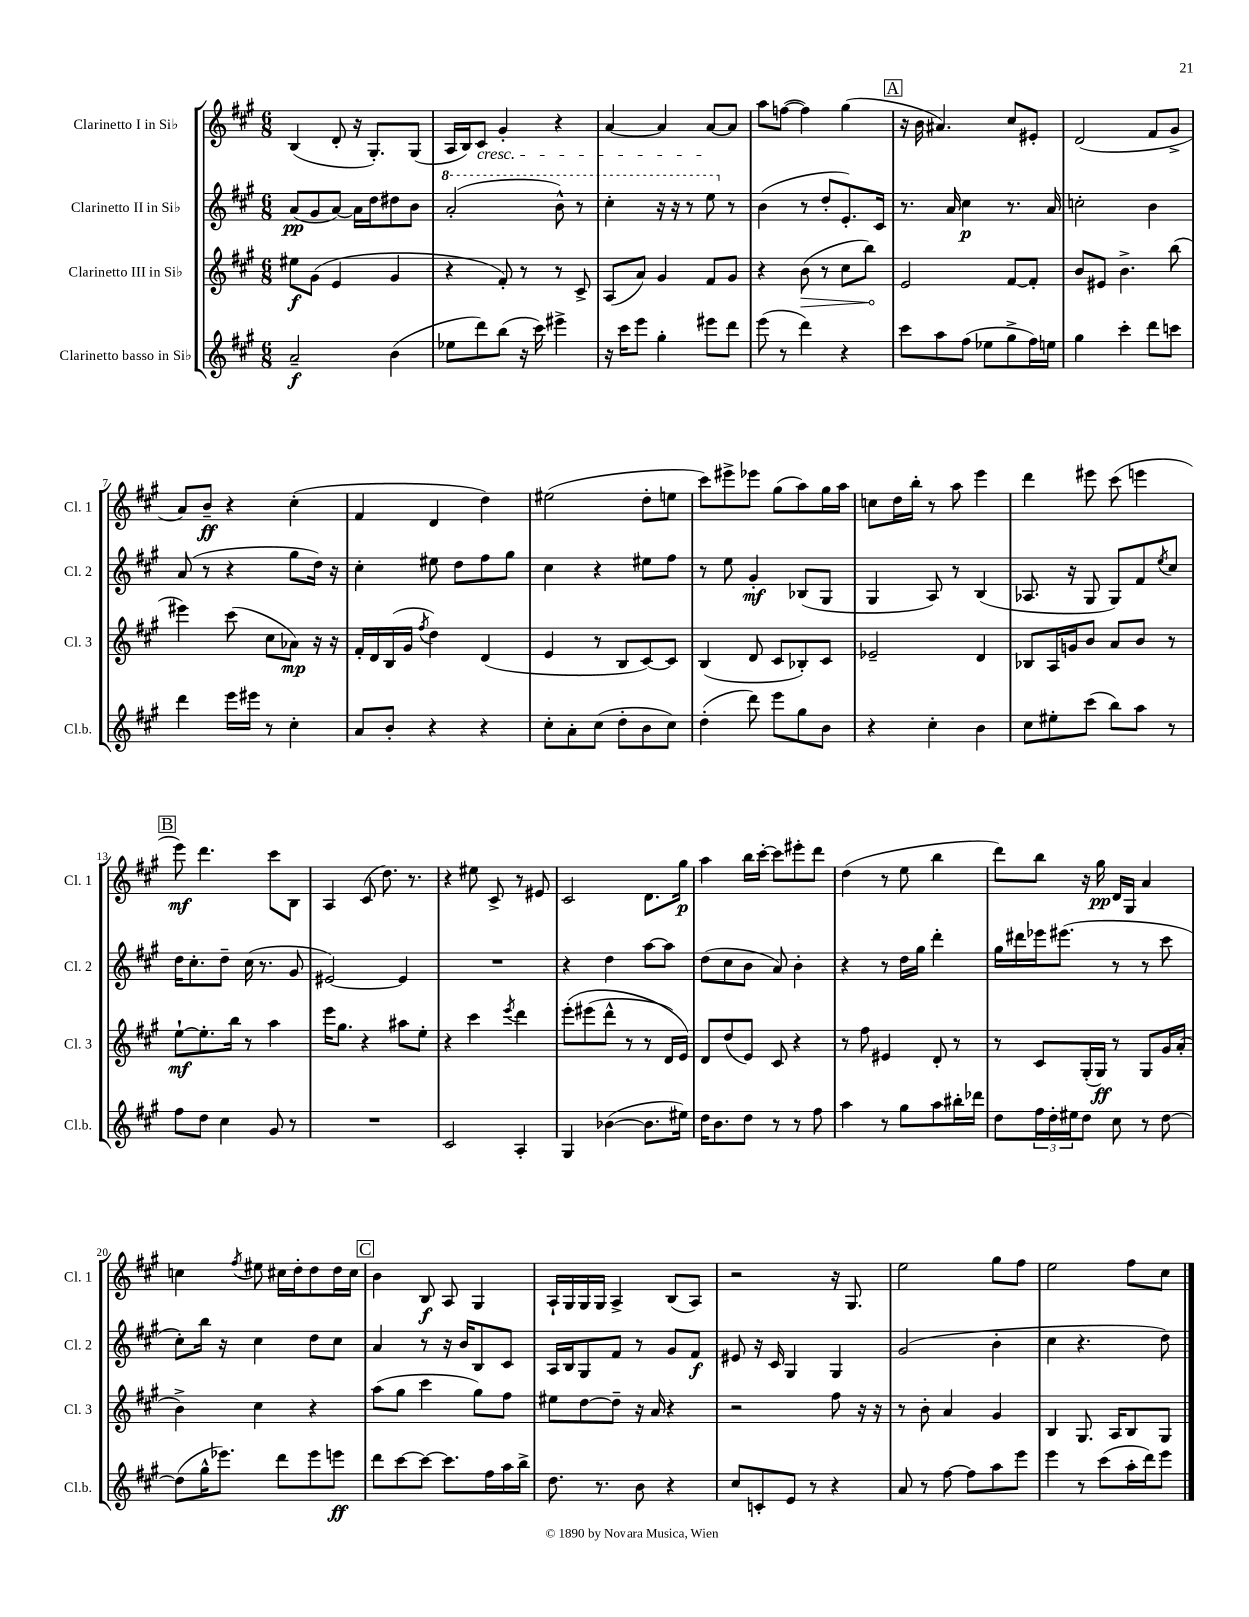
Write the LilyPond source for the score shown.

<<
\new StaffGroup <<
\new Staff = "s0" \with { instrumentName = "Clarinetto I in Sib" shortInstrumentName = "Cl. 1" } {
    \clef treble \key a \major \numericTimeSignature \time 6/8
    b4( d'8-. r16 gis8.-.) gis8( |
    a16 b16) cis'8\cresc gis'4-. r4 |
    a'4~ a'4 a'8~\! a'8 |
    a''8 f''8~( f''4) gis''4( |
    \mark \markup { \box "A" } r16 b'16 ais'4.) cis''8 eis'8-. |
    d'2( fis'8 gis'8-> |
    a'8) b'8--\ff r4 cis''4-.( |
    fis'4 d'4 d''4) |
    eis''2( d''8-. e''8 |
    cis'''8) eis'''8-> ees'''8 gis''8( a''8) gis''16 a''16 |
    c''8 d''16 b''16-. r8 a''8 e'''4 |
    d'''4 eis'''8 cis'''8( e'''4 |
    \mark \markup { \box "B" } e'''8\mf) d'''4. cis'''8 b8 |
    a4 cis'8( d''8.) r8. |
    r4 eis''8 cis'8-> r8 eis'8 |
    cis'2 d'8. gis''16\p |
    a''4 b''16 cis'''16~-. cis'''8 eis'''8-. d'''8 |
    d''4( r8 e''8 b''4 |
    d'''8) b''8 r16 gis''16\pp d'16 gis16 a'4 |
    c''4 \acciaccatura { fis''8 } eis''8 cis''16 d''16-. d''8 d''16 cis''16 |
    \mark \markup { \box "C" } b'4 b8\f a8 gis4 |
    a16-! gis16 gis16 gis16 a4-> b8( a8) |
    r2 r16 gis8. |
    e''2 gis''8 fis''8 |
    e''2 fis''8 cis''8 \bar "|." |
}
\new Staff = "s1" \with { instrumentName = "Clarinetto II in Sib" shortInstrumentName = "Cl. 2" } {
    \clef treble \key a \major \numericTimeSignature \time 6/8
    a'8\pp( gis'8 a'8~) a'16 d''16 dis''8 b'8 |
    \ottava #1 a''2-.( b''8-^) r8 |
    cis'''4-. r16 r16 r8 e'''8 \ottava #0 r8 |
    b'4( r8 d''8-. e'8.-.) cis'16 |
    \mark \markup { \box "A" } r8. a'16 cis''4\p r8. a'16 |
    c''2-. b'4 |
    a'8( r8 r4 gis''8 d''16) r16 |
    cis''4-. eis''8 d''8 fis''8 gis''8 |
    cis''4 r4 eis''8 fis''8 |
    r8 e''8 gis'4-.\mf bes8( gis8 |
    gis4 a8) r8 b4( |
    aes8. r16 gis8 gis8) fis'8 \acciaccatura { e''8 } cis''8 |
    \mark \markup { \box "B" } d''16 cis''8.-. d''8-- cis''16( r8. gis'8 |
    eis'2~) eis'4 |
    R2. |
    r4 d''4 a''8~ a''8 |
    d''8( cis''8 b'8 a'8) b'4-. |
    r4 r8 d''16 gis''16 d'''4-. |
    gis''16 dis'''16 ees'''16 eis'''8.( r8 r8 cis'''8 |
    cis''8-.) b''16 r16 cis''4 d''8 cis''8 |
    \mark \markup { \box "C" } a'4 r8 r16 b'16 b8 cis'8 |
    a16 b16 gis8 fis'8 r8 gis'8 fis'8\f |
    eis'8 r16 cis'16 gis4 gis4 |
    gis'2( b'4-. |
    cis''4 r4. d''8) \bar "|." |
}
\new Staff = "s2" \with { instrumentName = "Clarinetto III in Sib" shortInstrumentName = "Cl. 3" } {
    \clef treble \key a \major \numericTimeSignature \time 6/8
    eis''8\f gis'8( e'4 gis'4 |
    r4 fis'8-.) r8 r8 cis'8-> |
    a8( a'8) gis'4 fis'8 gis'8 |
    r4 \once \override Hairpin.circled-tip = ##t b'8\>( r8 cis''8 b''8\!) |
    \mark \markup { \box "A" } e'2 fis'8~ fis'8-. |
    b'8 eis'8 b'4.-> b''8( |
    eis'''4) cis'''8( cis''8 aes'8\mp) r16 r16 |
    fis'16-. d'16 b16( gis'16 \acciaccatura { fis''8 } d''4) d'4( |
    e'4 r8 b8 cis'8~) cis'8 |
    b4( d'8 cis'8 bes8-.) cis'8 |
    ees'2-- d'4 |
    bes8 a16 g'16 b'8 a'8 b'8 r8 |
    \mark \markup { \box "B" } e''8~-!\mf e''8.-. b''16 r8 a''4 |
    e'''16 gis''8. r4 ais''8 e''8-. |
    r4 cis'''4 \acciaccatura { e'''8 } d'''4 |
    e'''8-.\( eis'''8( d'''8-^ r8 r8 d'16) e'16\) |
    d'8 d''8( e'8) cis'8 r4 |
    r8 fis''8 eis'4 d'8-. r8 |
    r8 cis'8 gis16-.( gis16\ff) r8 gis8 gis'16 a'16-.( |
    b'4->) cis''4 r4 |
    \mark \markup { \box "C" } a''8( gis''8 cis'''4 gis''8) fis''8 |
    eis''8 d''8~ d''8-- r16 a'16 r4 |
    r2 fis''8 r16 r16 |
    r8 b'8-. a'4 gis'4 |
    b4 gis8. a16 b8 gis8 \bar "|." |
}
\new Staff = "s3" \with { instrumentName = "Clarinetto basso in Sib" shortInstrumentName = "Cl.b." } {
    \clef treble \key a \major \numericTimeSignature \time 6/8
    a'2--\f b'4( |
    ees''8 d'''8) b''8( r16 cis'''16) eis'''4-> |
    r16 cis'''16 e'''8 gis''4-. eis'''8 d'''8 |
    e'''8( r8 d'''4) r4 |
    \mark \markup { \box "A" } cis'''8 a''8 fis''8( ees''8 gis''8-> fis''16) e''16 |
    gis''4 cis'''4-. d'''8 c'''8 |
    d'''4 e'''16 eis'''16 r8 cis''4-. |
    a'8 b'8-. r4 r4 |
    cis''8-. a'8-. cis''8( d''8-. b'8 cis''8) |
    d''4-.( d'''8) e'''8 gis''8 b'8 |
    r4 cis''4-. b'4 |
    cis''8 eis''8-. cis'''8( b''8) a''8 r8 |
    \mark \markup { \box "B" } fis''8 d''8 cis''4 gis'8 r8 |
    R2. |
    cis'2 a4-. |
    gis4 bes'4~( bes'8. eis''16) |
    d''16 b'8. d''8 r8 r8 fis''8 |
    a''4 r8 gis''8 a''8 bis''16-. des'''16 |
    d''8 \tuplet 3/2 { fis''16 d''16-. eis''16 } d''8 cis''8 r8 d''8~ |
    d''8( gis''16-^ ees'''8.) d'''8 ees'''8 e'''8\ff |
    \mark \markup { \box "C" } d'''8 cis'''8~ cis'''8~ cis'''8. fis''16 a''16 b''16-> |
    d''8. r8. b'8 r4 |
    cis''8 c'8-. e'8 r8 r4 |
    a'8 r8 fis''8~ fis''8 a''8 e'''8 |
    e'''4 r8 cis'''8( a''16-. d'''16) e'''8 \bar "|." |
}
>>
>>
